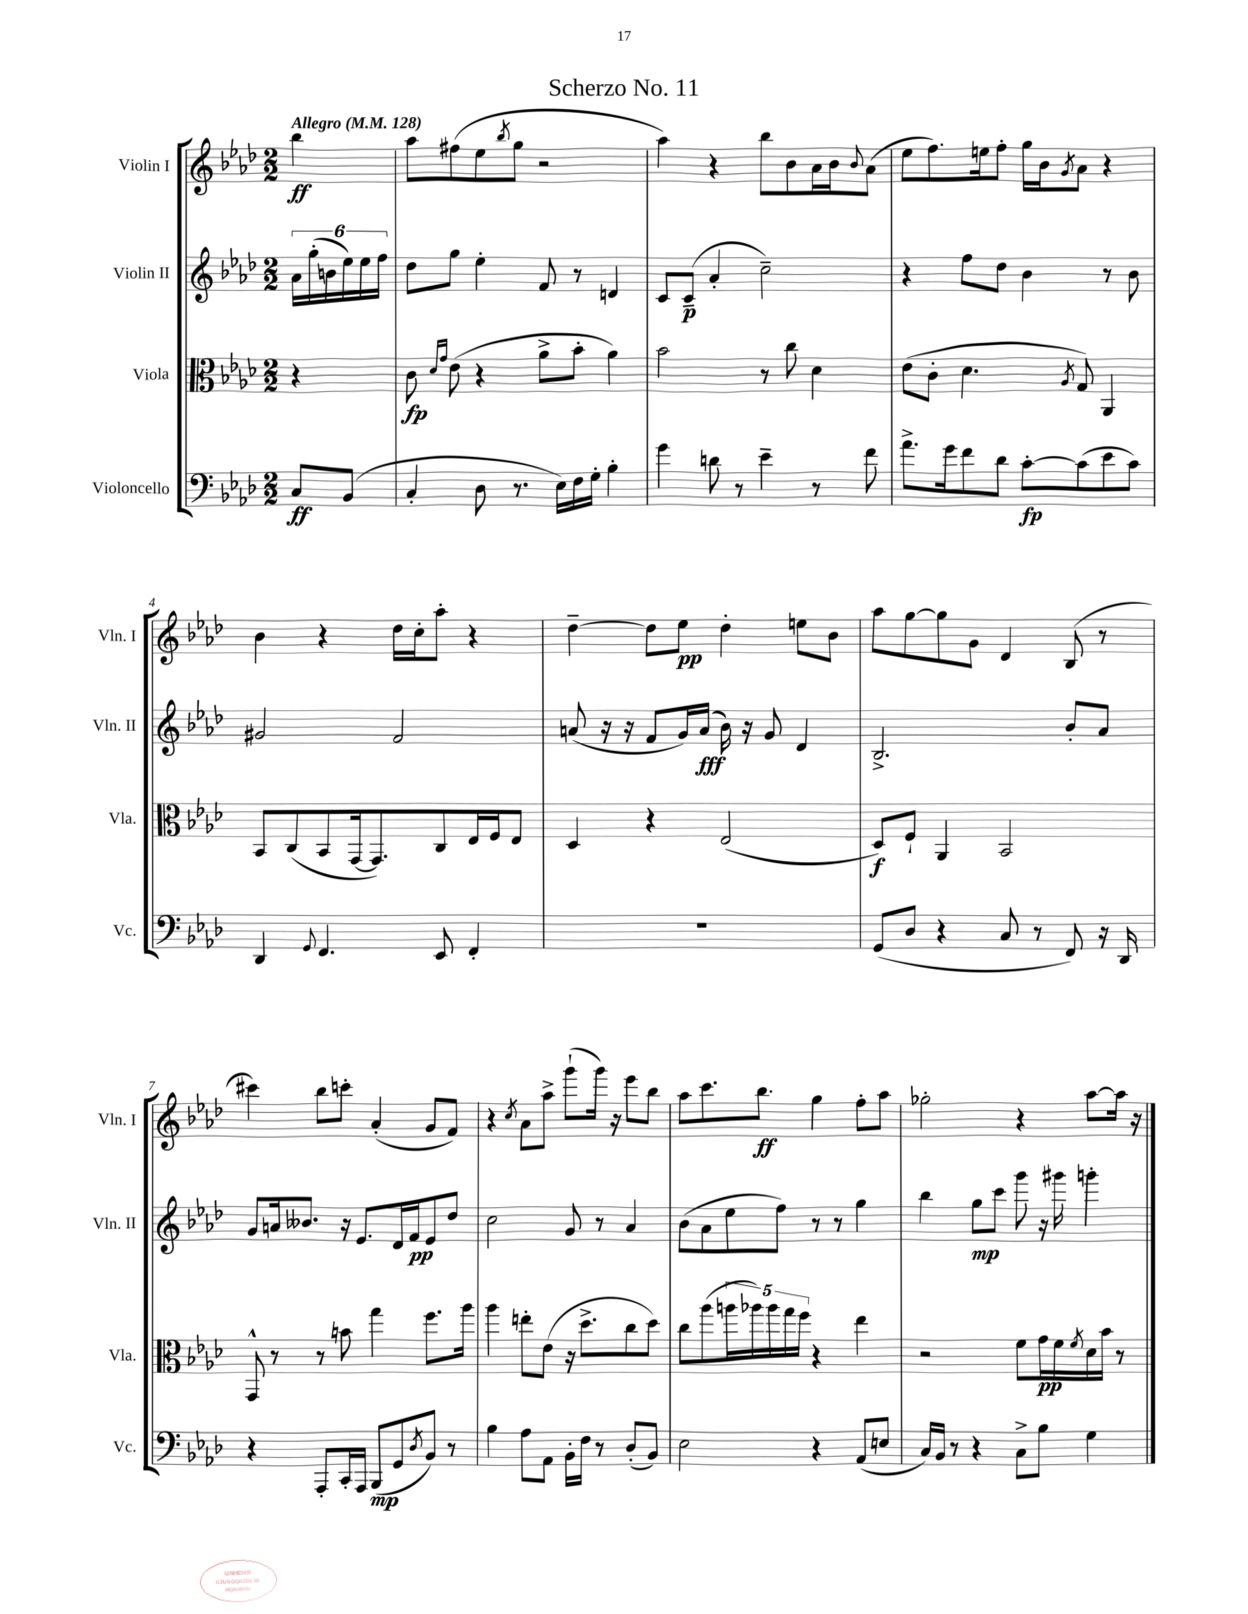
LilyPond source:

\header { title = "Scherzo No. 11" }
<<
\new StaffGroup <<
\new Staff = "s0" \with { instrumentName = "Violin I" shortInstrumentName = "Vln. I" } {
    \clef treble \key aes \major \numericTimeSignature \time 2/2 \partial 4 \tempo "Allegro" 4 = 128
    bes''4\ff |
    aes''8 fis''8( ees''8 \acciaccatura { bes''8 } g''8 r2 |
    aes''4) r4 bes''8 bes'8 aes'16 bes'16 \appoggiatura { bes'8 } aes'8( |
    ees''8 f''8.) e''16 f''8-. g''16 bes'16 \acciaccatura { g'8 } aes'8 r4 |
    bes'4 r4 des''16 c''16-. aes''8-. r4 |
    des''4~-- des''8 ees''8\pp des''4-. e''8 bes'8 |
    aes''8 g''8~ g''8 g'8 des'4 bes8( r8 |
    cis'''4) bes''8 c'''8-. aes'4-.( g'8 f'8) |
    r4 \acciaccatura { c''8 } aes'8 aes''8-> g'''8-!( g'''16) r16 ees'''8 bes''8 |
    aes''8 c'''8. bes''8.\ff g''4 f''8-. aes''8 |
    ges''2-. r4 aes''8~ aes''16 r16 \bar "|." |
}
\new Staff = "s1" \with { instrumentName = "Violin II" shortInstrumentName = "Vln. II" } {
    \clef treble \key aes \major \numericTimeSignature \time 2/2 \partial 4
    \tuplet 6/4 { aes'16 g''16-.( b'16 ees''16) ees''16 f''16 } |
    des''8 g''8 ees''4-. f'8 r8 d'4 |
    c'8 c'8--\p( aes'4-. c''2--) |
    r4 f''8 des''8 bes'4 r8 bes'8 |
    gis'2 f'2 |
    a'8( r16 r16 f'8 g'16) a'16\fff( bes'16) r16 g'8 des'4 |
    bes2.-> bes'8-. aes'8 |
    g'8 a'16 beses'8. r16 ees'8. des'16 f'16\pp ees'8 des''8 |
    c''2 g'8 r8 aes'4 |
    bes'8( aes'8 ees''8 f''8) r8 r8 g''4 |
    bes''4 g''8\mp c'''8 g'''8 r16 gis'''16 g'''4-. \bar "|." |
}
\new Staff = "s2" \with { instrumentName = "Viola" shortInstrumentName = "Vla." } {
    \clef alto \key aes \major \numericTimeSignature \time 2/2 \partial 4
    r4 |
    c'8\fp \grace { des'16 g'16 } ees'8( r4 aes'8-> bes'8-. aes'4) |
    bes'2 r8 c''8 des'4 |
    ees'8( c'8-. des'4. \acciaccatura { aes8 } g8) aes,4 |
    bes,8 c8( bes,8 g,16~ g,8.) c8 ees16 f16 ees8 |
    des4 r4 ees2( |
    des8\f) f8-! aes,4 bes,2 |
    g,8-^ r8 r8 b'8 g''4 f''8. aes''16 |
    aes''4 e''8-. ees'8( r16 des''8.-> c''8 des''8) |
    c''8 aes''8( \tuplet 5/4 { a''16 aes''16) aes''16 g''16 f''16 } r4 ees''4 |
    r2 f'8 g'16\pp f'16 \acciaccatura { f'8 } des'16 bes'16 r8 \bar "|." |
}
\new Staff = "s3" \with { instrumentName = "Violoncello" shortInstrumentName = "Vc." } {
    \clef bass \key aes \major \numericTimeSignature \time 2/2 \partial 4
    c8\ff bes,8( |
    c4-. des8 r8. ees16) f16 g16-. bes4-. |
    g'4 d'8 r8 ees'4-- r8 f'8 |
    aes'8.-> g'16 f'8 des'8 c'8~-.\fp c'8( ees'8 c'8) |
    des,4 \appoggiatura { g,8 } f,4. ees,8 f,4-. |
    R1 |
    g,8( des8 r4 c8 r8 f,8) r16 des,16 |
    r4 aes,,8-. c,16-. aes,,16 bes,,8\mp( g,8 \acciaccatura { des8 } bes,8) r8 |
    bes4 aes8 aes,8 bes,16-. f16 r8 des8-.( bes,8) |
    ees2 r4 aes,8( e8 |
    c16) bes,16 r8 r4 c8-> bes8 g4 \bar "|." |
}
>>
>>
